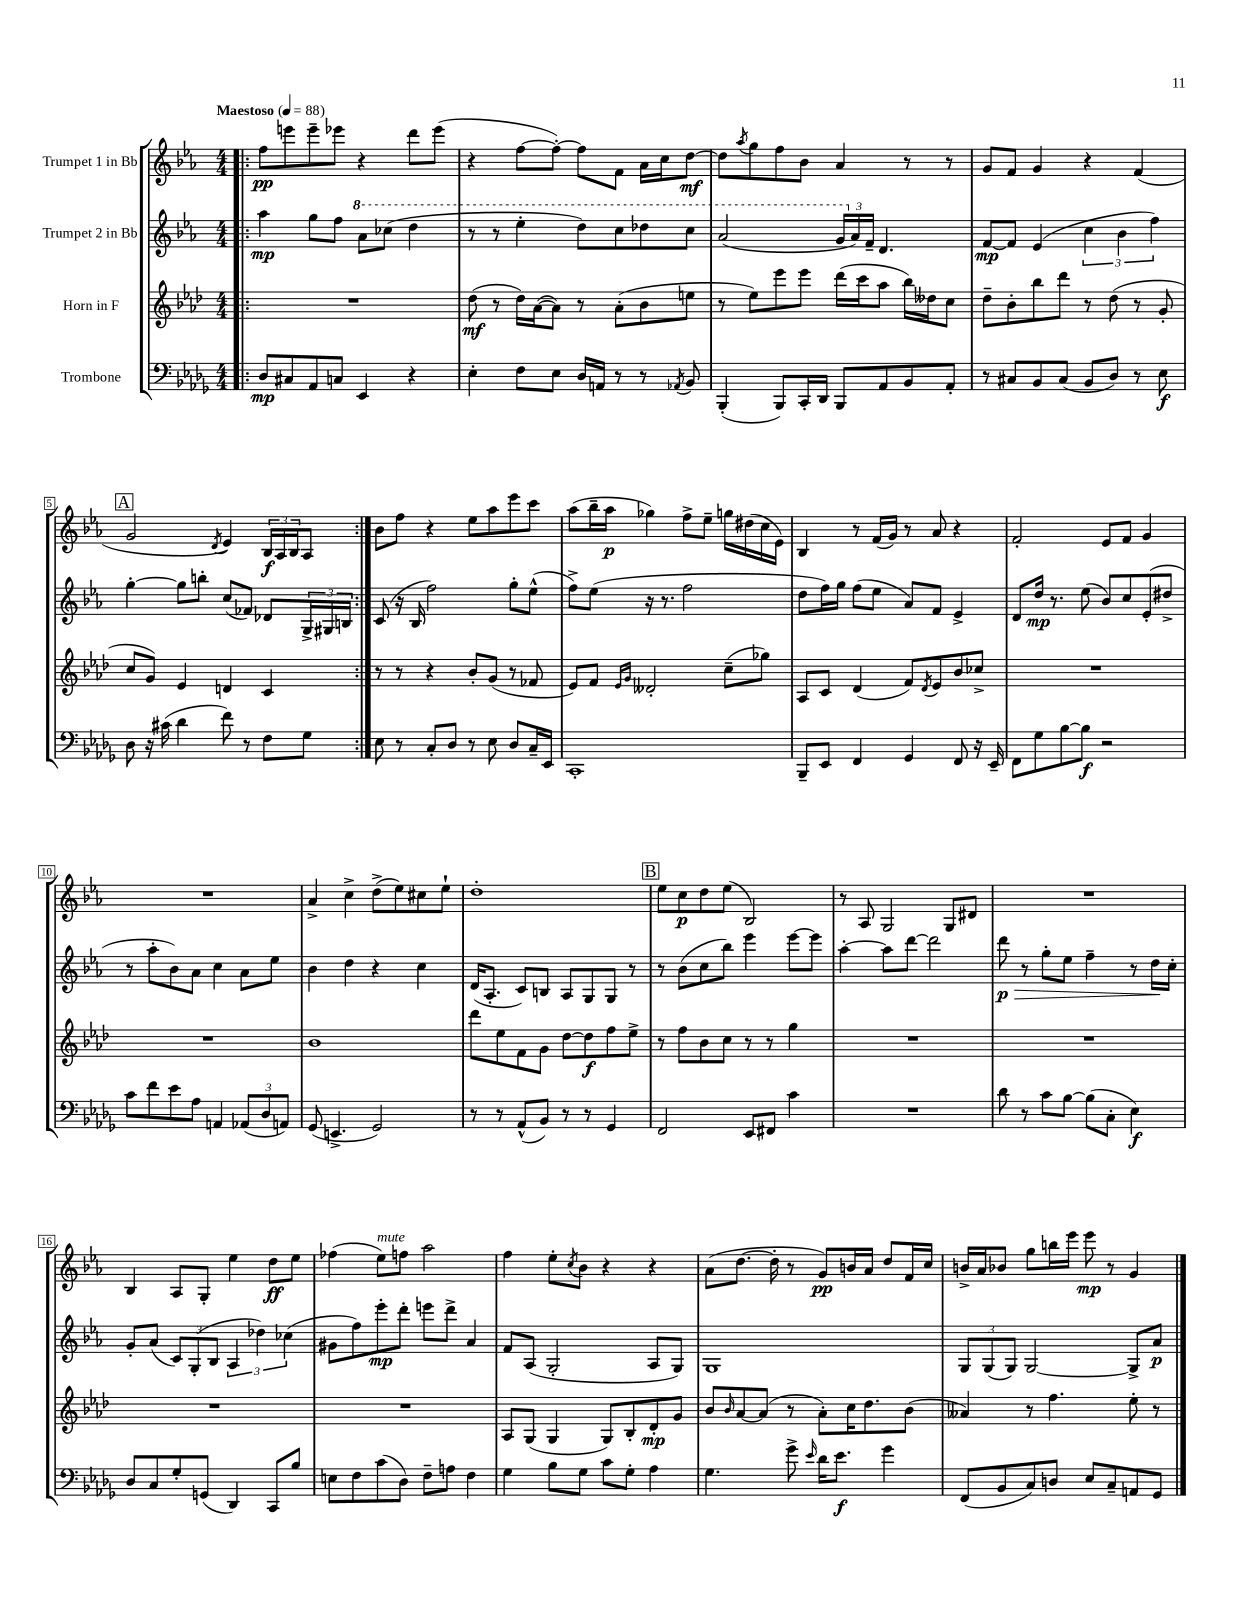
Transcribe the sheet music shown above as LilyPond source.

<<
\new StaffGroup <<
\new Staff = "s0" \with { instrumentName = "Trumpet 1 in Bb" } {
    \clef treble \key ees \major \numericTimeSignature \time 4/4 \tempo "Maestoso" 4 = 88
    \repeat volta 2 { \bar ".|:" f''8\pp e'''8 e'''8-- ees'''8 r4 d'''8 ees'''8( |
    r4 f''8~ f''8~-.) f''8 f'8 aes'16 c''16 d''8~\mf |
    d''8 \acciaccatura { aes''8 } g''8 f''8 bes'8 aes'4 r8 r8 |
    g'8 f'8 g'4 r4 f'4( |
    \mark \markup { \box "A" } g'2 \acciaccatura { d'8 } ees'4) \tuplet 3/2 { bes16\f aes16 bes16 } aes8 | }
    bes'8 f''8 r4 ees''8 aes''8 ees'''8 c'''8 |
    aes''8( bes''16-- aes''16\p ges''4) f''8-> ees''8-- g''16 dis''16( c''16 ees'16) |
    bes4 r8 f'16( g'16) r8 aes'8 r4 |
    f'2-. ees'8 f'8 g'4 |
    R1 |
    aes'4-> c''4-> d''8->( ees''8) cis''8 ees''8-! |
    d''1-. |
    \mark \markup { \box "B" } ees''8 c''8\p d''8 ees''8( bes2) |
    r8 aes8 g2 g8 dis'8 |
    R1 |
    bes4 aes8 g8-. ees''4 d''8\ff ees''8 |
    fes''4( ees''8^\markup { \italic "mute" }) f''8 aes''2 |
    f''4 ees''8-. \acciaccatura { c''8 } bes'8 r4 r4 |
    aes'8( d''8.~ d''16-. r8 g'8\pp) b'16 aes'16 d''8 f'16 c''16 |
    b'16-> aes'16 bes'8 g''8 b''16 ees'''16 ees'''8\mp r8 g'4 \bar "|." |
}
\new Staff = "s1" \with { instrumentName = "Trumpet 2 in Bb" } {
    \clef treble \key ees \major \numericTimeSignature \time 4/4
    \repeat volta 2 { \bar ".|:" aes''4\mp g''8 f''8 \ottava #1 aes''8 ces'''8( d'''4 |
    r8 r8 ees'''4-. d'''8) c'''8 des'''8 c'''8 |
    aes''2( \tuplet 3/2 { g''16 \ottava #0 aes'16) f'16-- } d'4. |
    f'8~\mp f'8 ees'4( \tuplet 3/2 { c''4 bes'4 f''4) } |
    \mark \markup { \box "A" } g''4~-. g''8 b''8-. c''8( fes'8) des'8 \tuplet 3/2 { g16-> gis16 b16 } | }
    c'8( r16 bes16 f''2) g''8-. ees''8-^( |
    f''8->) ees''8( r16 r8. f''2 |
    d''8 f''16) g''16 f''8( ees''8 aes'8) f'8 ees'4-> |
    d'8 d''16\mp r8. ees''8( bes'8) c''8 ees'8-.( dis''8-> |
    r8 aes''8-. bes'8) aes'8 c''4 aes'8 ees''8 |
    bes'4 d''4 r4 c''4 |
    d'16( aes8.-. c'8) b8 aes8 g8 g8 r8 |
    \mark \markup { \box "B" } r8 bes'8( c''8 bes''8) ees'''4 ees'''8~ ees'''8 |
    aes''4~-. aes''8 d'''8~ d'''2 |
    d'''8\p\> r8 g''8-. ees''8 f''4-- r8 d''16\! c''16-. |
    g'8-. aes'8( \tuplet 3/2 { c'8) g8-.( bes8 } \tuplet 3/2 { aes4 des''4) ces''4( } |
    gis'8 f''8) ees'''8-.\mp d'''8-. e'''8 d'''8-> aes'4 |
    f'8 aes8( g2-. aes8 g8) |
    g1 |
    \tuplet 3/2 { g8 g8( g8) } g2~ g8-> aes'8\p \bar "|." |
}
\new Staff = "s2" \with { instrumentName = "Horn in F" } {
    \clef treble \key aes \major \numericTimeSignature \time 4/4
    \repeat volta 2 { \bar ".|:" R1 |
    des''8\mf( r8 des''16) aes'16~( aes'8) r8 aes'8-.( bes'8 e''8 |
    r8 ees''8) ees'''8 ees'''8 des'''16( c'''16 aes''8 bes''16) deses''16 c''8 |
    des''8-- bes'8-. bes''8 des'''8 r8 des''8( r8 g'8-. |
    \mark \markup { \box "A" } c''8 g'8) ees'4 d'4 c'4 | }
    r8 r8 r4 bes'8-. g'8( r8 fes'8 |
    ees'8) f'8 \grace { ees'16 g'16 } deses'2-. c''8--( ges''8) |
    aes8 c'8 des'4( f'8) \acciaccatura { des'8 } ees'8 bes'8 ces''8-> |
    R1 |
    R1 |
    bes'1 |
    des'''8 ees''8 f'8 g'8 des''8~ des''8\f f''8 ees''8-> |
    \mark \markup { \box "B" } r8 f''8 bes'8 c''8 r8 r8 g''4 |
    R1 |
    R1 |
    R1 |
    R1 |
    aes8 g8( g4 g8) bes8-. des'8-.\mp g'8 |
    bes'8 \grace { bes'16 } aes'8~ aes'8( r8 aes'8-.) c''16 des''8. bes'8( |
    aeses'4) r8 f''4. ees''8-. r8 \bar "|." |
}
\new Staff = "s3" \with { instrumentName = "Trombone" } {
    \clef bass \key des \major \numericTimeSignature \time 4/4
    \repeat volta 2 { \bar ".|:" des8\mp cis8 aes,8 c8 ees,4 r4 |
    ees4-. f8 ees8 des16 a,16 r8 r8 \acciaccatura { aes,8 } bes,8 |
    bes,,4-.( bes,,8) c,16-. des,16 bes,,8 aes,8 bes,8 aes,8-. |
    r8 cis8 bes,8 cis8( bes,8 des8) r8 ees8\f |
    \mark \markup { \box "A" } des8 r16 cis'16( des'4 f'8) r8 f8 ges8 | }
    ees8 r8 c8-. des8 r8 ees8 des8 c16-- ees,16 |
    c,1-. |
    bes,,8-- ees,8 f,4 ges,4 f,8 r16 ees,16-- |
    f,8 ges8 bes8~ bes8\f r2 |
    c'8 f'8 ees'8 aes8 a,4 \tuplet 3/2 { aes,8( des8 a,8) } |
    ges,8( e,4.-> ges,2) |
    r8 r8 aes,8-^( bes,8) r8 r8 ges,4 |
    \mark \markup { \box "B" } f,2 ees,8 fis,8 c'4 |
    R1 |
    des'8 r8 c'8 bes8~ bes8( c8-. ees4\f) |
    des8 c8 ges8-. g,8( des,4) c,8 bes8 |
    e8 f8 c'8( des8) f8-- a8 f4 |
    ges4 bes8 ges8 c'8 ges8-. aes4 |
    ges4. ges'8-> \grace { ees'16 } des'16 ees'8.\f ges'4 |
    f,8( bes,8 c8) d8 ees8 c8-- a,8 ges,8 \bar "|." |
}
>>
>>
\layout { \context { \Score \override BarNumber.stencil = #(make-stencil-boxer 0.1 0.3 ly:text-interface::print) } }
